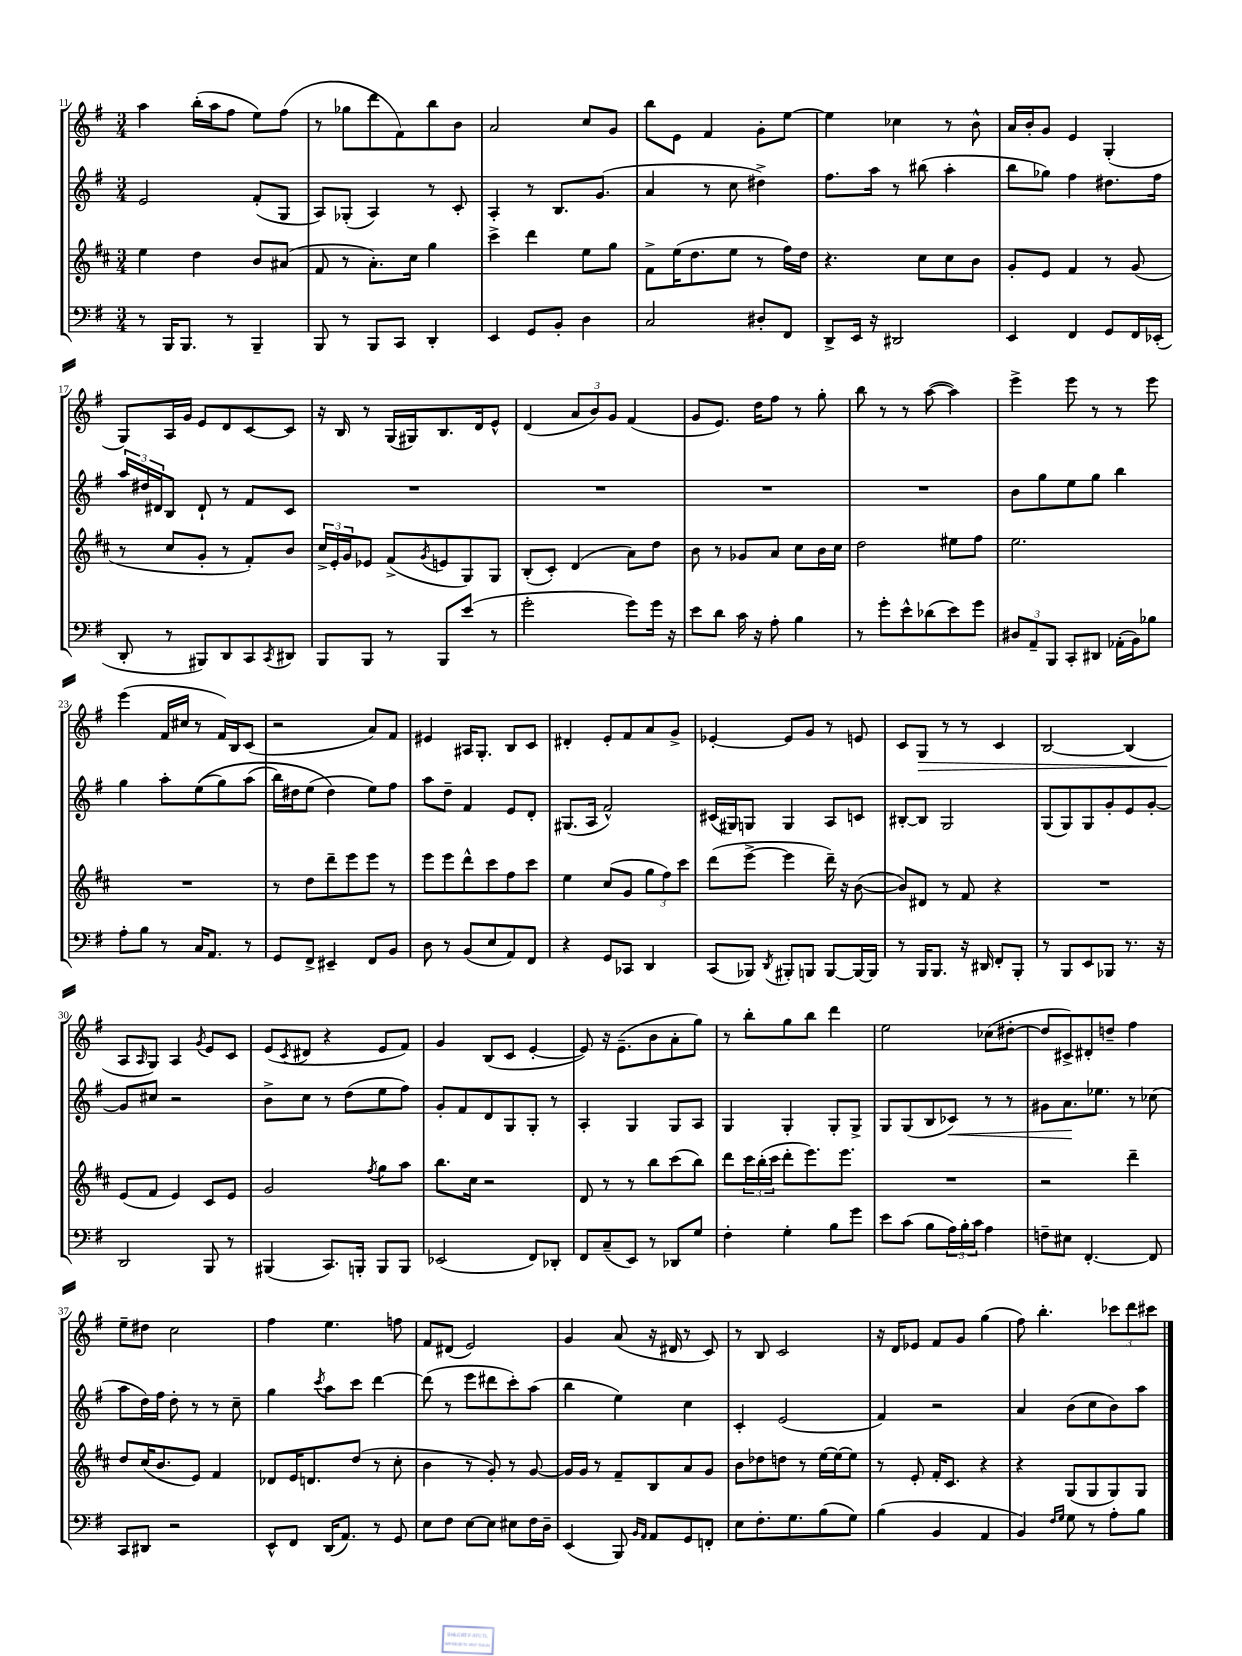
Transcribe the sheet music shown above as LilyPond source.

<<
\new StaffGroup <<
\new Staff = "s0" {
    \clef treble \key g \major \numericTimeSignature \time 3/4
    a''4 b''16-.( a''16 fis''8 e''8) fis''8( |
    r8 ges''8 d'''8 fis'8) b''8 b'8 |
    a'2 c''8 g'8 |
    b''8 e'8 fis'4 g'8-. e''8~ |
    e''4 ces''4 r8 b'8-^ |
    a'16 b'16-. g'8 e'4 g4-.( |
    g8) a16 g'16 e'8 d'8 c'8~ c'8 |
    r16 b16 r8 g16( gis16) b8. d'16 e'8-^ |
    d'4( \tuplet 3/2 { a'8 b'8) g'8 } fis'4( |
    g'8 e'8.) d''16 fis''8 r8 g''8-. |
    b''8 r8 r8 a''8~( a''4) |
    e'''4-> e'''8 r8 r8 e'''8 |
    e'''4( fis'16 cis''16 r8 fis'16) b16 c'8( |
    r2 a'8) fis'8 |
    eis'4 ais16 g8.-. b8 c'8 |
    dis'4-. e'8-. fis'8 a'8 g'8-> |
    ees'4~-. ees'8 g'8 r8 e'8 |
    c'8 g8\> r8 r8 c'4 |
    b2~ b4( |
    a8\! \grace { a16 } g8) a4 \acciaccatura { g'8 } e'8 c'8 |
    e'8( \acciaccatura { c'8 } dis'8 r4 e'8 fis'8) |
    g'4 b8( c'8 e'4~-. |
    e'8) r16 e'8.--( b'8 a'8-. g''8) |
    r8 b''8-. g''8 b''8 d'''4 |
    e''2 ces''8( dis''8~-. |
    dis''8 cis'8->) dis'8-. d''8-- fis''4 |
    e''8-- dis''8 c''2 |
    fis''4 e''4. f''8 |
    fis'8 dis'8( e'2) |
    g'4 a'8( r16 dis'16 r8 c'8) |
    r8 b8 c'2 |
    r16 d'16 ees'8 fis'8 g'8 g''4( |
    fis''8) b''4.-. \tuplet 3/2 { ces'''8 d'''8 cis'''8 } \bar "|." |
}
\new Staff = "s1" {
    \clef treble \key g \major \numericTimeSignature \time 3/4
    e'2 fis'8-.( g8 |
    a8) ges8-.( a4) r8 c'8-. |
    a4-. r8 b8. g'8.( |
    a'4 r8 c''8 dis''4->) |
    fis''8. a''16 r8 bis''8( a''4-. |
    b''8 ges''8) fis''4 dis''8. fis''16 |
    \tuplet 3/2 { a''16 dis''16 dis'16 } b8 dis'8-! r8 fis'8 c'8 |
    R2. |
    R2. |
    R2. |
    R2. |
    b'8 g''8 e''8 g''8 b''4 |
    g''4 a''8-. e''8(\( g''8) a''8( |
    b''16) dis''16 e''8( dis''4\) e''8) fis''8 |
    a''8 d''8-- fis'4 e'8 d'8-. |
    gis8.( a16 fis'2-^) |
    cis'16( gis16) g8 g4 a8 c'8 |
    bis8~-. bis8 g2 |
    g8( g8) g8 g'8-. e'8 g'8~-. |
    g'8 cis''8 r2 |
    b'8-> c''8 r8 d''8( e''8 fis''8) |
    g'8-. fis'8 d'8 g8 g8-. r8 |
    a4-. g4 g8 a8 |
    g4 g4-. g8-. g8-> |
    g8 g8( b8 ces'8\<) r8 r8 |
    gis'8 a'8.\! ees''8. r8 ces''8( |
    a''8 d''16) fis''16 d''8-. r8 r8 c''8-- |
    g''4 \acciaccatura { c'''8 } a''8 c'''8 d'''4~ |
    d'''8( r8 e'''8 dis'''8 c'''8-.) a''8( |
    b''4 e''4) c''4 |
    c'4-. e'2( |
    fis'4) r2 |
    a'4 b'8( c''8 b'8) a''8 \bar "|." |
}
\new Staff = "s2" {
    \clef treble \key d \major \numericTimeSignature \time 3/4
    e''4 d''4 b'8 ais'8( |
    fis'8 r8 a'8.-.) cis''16 g''4 |
    cis'''4-> d'''4 e''8 g''8 |
    fis'8-> e''16( d''8. e''8 r8 fis''16) d''16 |
    r4. cis''8 cis''8 b'8 |
    g'8-. e'8 fis'4 r8 g'8( |
    r8 cis''8 g'8-. r8 fis'8-.) b'8 |
    \tuplet 3/2 { cis''16-> e'16-. g'16 } ees'8 fis'8->( \acciaccatura { g'8 } e'8 g8) g8 |
    b8-.( cis'8-.) d'4( a'8) d''8 |
    b'8 r8 ges'8 a'8 cis''8 b'16 cis''16 |
    d''2 eis''8 fis''8 |
    e''2. |
    R2. |
    r8 d''8 d'''8-- e'''8 e'''8 r8 |
    e'''8 e'''8 d'''8-^ cis'''8 fis''8 cis'''8 |
    e''4 cis''8( g'8 \tuplet 3/2 { g''8 fis''8) cis'''8 } |
    d'''8( e'''8~-> e'''4 d'''16--) r16 b'8~( |
    b'8) dis'8 r8 fis'8 r4 |
    R2. |
    e'8( fis'8 e'4) cis'8 e'8 |
    g'2 \acciaccatura { fis''8 } g''8 a''8 |
    b''8. cis''16 r2 |
    d'8 r8 r8 b''8 cis'''8( b''8) |
    d'''8 \tuplet 3/2 { cis'''16 b''16-.( cis'''16 } d'''8-. e'''8.) e'''8. |
    R2. |
    r2 d'''4-- |
    d''8 cis''16( b'8. e'8) fis'4 |
    des'8 e'16 d'8. d''8( r8 cis''8-. |
    b'4 r8 g'8-.) r8 g'8~ |
    g'16 g'16 r8 fis'8-- b8 a'8 g'8 |
    b'8 des''8 d''8 r8 e''16~ e''16~ e''8 |
    r8 e'8-. fis'16-. cis'8. r4 |
    r4 g8( g8 g8) g8 \bar "|." |
}
\new Staff = "s3" {
    \clef bass \key g \major \numericTimeSignature \time 3/4
    r8 b,,16 b,,8. r8 b,,4-- |
    b,,8 r8 b,,8 c,8 d,4-. |
    e,4 g,8 b,8-. d4 |
    c2 dis8-. fis,8 |
    d,8-> e,16 r16 dis,2 |
    e,4 fis,4 g,8 fis,16 ees,16-.( |
    d,8-. r8 bis,,8) d,8 c,8 \acciaccatura { c,8 } dis,8 |
    b,,8 b,,8 r8 b,,8 e'8( r8 |
    g'2-. g'8) g'16 r16 |
    e'8 d'8 c'16 r16 a8-. b4 |
    r8 g'8-. e'8-^ des'8( e'8) g'8 |
    \tuplet 3/2 { dis8 a,8-- b,,8 } c,8-. dis,8 aes,16-.( b,16) bes8 |
    a8-. b8 r8 c16 a,8. r8 |
    g,8 fis,8-> eis,4-- fis,8 b,8 |
    d8 r8 b,8( e8 a,8) fis,8 |
    r4 g,8 ces,8 d,4 |
    c,8( bes,,8) \acciaccatura { d,8 } bis,,8-. b,,8 b,,8~ b,,16~ b,,16 |
    r8 b,,16 b,,8. r16 dis,16 fis,8-. b,,8-. |
    r8 b,,8 e,8 bes,,8 r8. r16 |
    d,2 b,,8 r8 |
    bis,,4( c,8.) b,,16-. b,,8 b,,8 |
    ees,2( fis,8) des,8-. |
    fis,8 c8--( e,8) r8 des,8 g8 |
    fis4-. g4-. b8 g'8 |
    e'8 c'8( b8 \tuplet 3/2 { a16) b16-. c'16 } a4 |
    f8-- eis8 fis,4.~-. fis,8 |
    c,8 dis,8 r2 |
    e,8-^ fis,8 d,16( a,8.) r8 g,8 |
    e8 fis8 e8~ e8 eis8 fis16 d16-- |
    e,4( b,,8) \grace { b,16 a,16 } a,8 g,8 f,8-. |
    e8 fis8.-. g8. b8( g8) |
    b4( b,4 a,4 |
    b,4) \grace { fis16 g16 } g8 r8 a8-. b8 \bar "|." |
}
>>
>>
\layout { \context { \Score currentBarNumber = #11 } }
